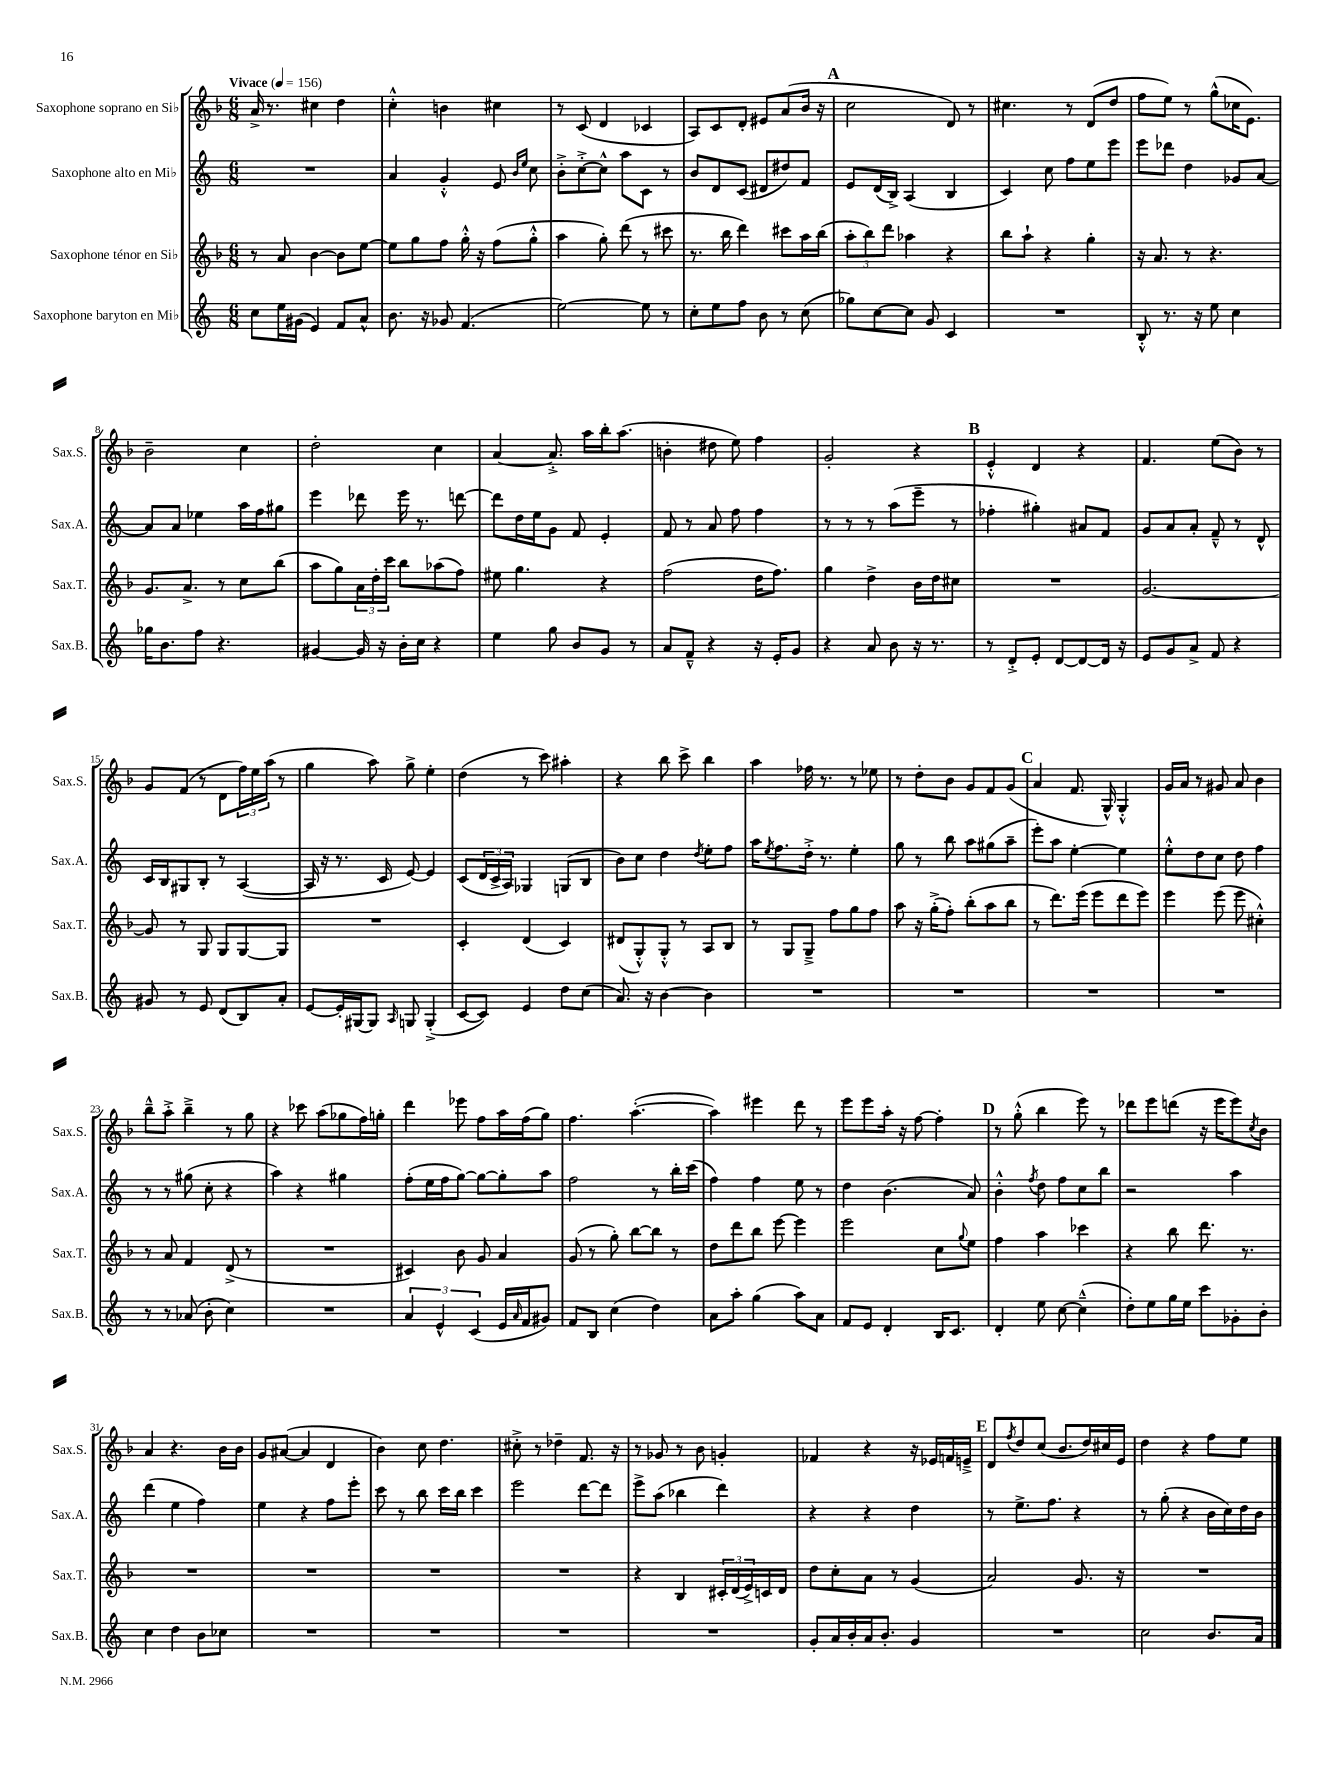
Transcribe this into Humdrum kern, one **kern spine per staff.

**kern	**kern	**kern	**kern
*staff4	*staff3	*staff2	*staff1
*clefG2	*clefG2	*clefG2	*clefG2
*k[]	*k[b-]	*k[]	*k[b-]
*M6/8	*M6/8	*M6/8	*M6/8
*MM156	*MM156	*MM156	*MM156
8cc	8r	2.r	16a^
.	.	.	8.r
16ee	8a	.	.
(16g#	.	.	.
4e)	[4b-	.	4cc#
8f	8b-]	.	4dd
8a^^	[8ee	.	.
=	=	=	=
8.b	8ee]	4a	4cc'^^
.	8gg	.	.
16r	.	.	.
8g-	8ff	4g'^^	4b
(4.f	16gg'^^	.	.
.	16r	.	.
.	(8ff	8e	4cc#
.	.	16qqb	.
.	.	16qqee	.
.	8gg'^^	8cc	.
=	=	=	=
[2ee)	4aa	8b'^	8r
.	.	[8cc'^	(8c
.	8gg')	8cc^^]	4d
.	(8ddd	8aa	.
8ee]	8r	8c	4c-
8r	8ccc#	8r	.
=	=	=	=
8cc'	8.r	8b	8A)
8ee	.	8d	8c
.	16bb-	.	.
8ff	4ddd)	(8c	8d'
8b	.	8d#	8e#
8r	8ccc#	8dd#)	(8a
(8cc	16aa	8f	16b-
.	(16bb-	.	16r
=	=	=	=
8gg-)	12aa'	8e	2cc
.	12bb-)	.	.
[8cc	.	(16d	.
.	12ddd	.	.
.	.	16B^)	.
8cc]	4aa-	(4A	.
8g	.	.	.
4c	4r	4B	8d)
.	.	.	8r
=	=	=	=
2.r	8bb-	4c)	4.cc#
.	8aa`	.	.
.	4r	8cc	.
.	.	8ff	8r
.	4gg'	8ee	(8d
.	.	8eee	8dd
=	=	=	=
8B'^^	16r	8eee	8ff
.	8.a	.	.
8.r	.	8ddd-	8ee)
.	8r	4dd	8r
16r	.	.	.
8ee	4.r	.	(8gg^^
4cc	.	8g-	16cc-
.	.	.	8.e)
.	.	[8a	.
=	=	=	=
16gg-	8.g	8a]	2b-~
8.b	.	.	.
.	.	8a	.
.	8.a^	.	.
8ff	.	4ee-	.
4.r	8r	.	.
.	8cc	16aa	4cc
.	.	16ff	.
.	(8bb-	8gg#	.
=	=	=	=
[4g#	8aa	4eee	2dd'
.	8gg)	.	.
16g#]	24a	8ddd-	.
.	24dd'	.	.
16r	.	.	.
.	24ccc	.	.
16b'	8bb-	16eee	.
16cc	.	8.r	.
4r	(8aa-	.	4cc
.	8ff)	[8ddd	.
=	=	=	=
4ee	8ee#	8ddd]	[4a
.	4.gg	16dd	.
.	.	16ee	.
8gg	.	8g	8.a'^]
8b	.	8f	.
.	.	.	16aa
8g	4r	4e'	16bb-'
.	.	.	(8.aa
8r	.	.	.
=	=	=	=
8a	(2ff	8f	4b'
8f~^^	.	8r	.
4r	.	8a	8dd#
.	.	8ff	8ee)
16r	16dd	4ff	4ff
16e'	8.ff)	.	.
8g	.	.	.
=	=	=	=
4r	4gg	8r	2g'
.	.	8r	.
8a	4dd^	8r	.
8b	.	(8aa	.
16r	16b-	8eee~	4r
8.r	16dd	.	.
.	8cc#	8r	.
=	=	=	=
8r	2.r	4ff-'	4e'^^
8d'^	.	.	.
8e'	.	4gg#')	4d
[8d	.	.	.
8d_	.	8a#	4r
16d]	.	8f	.
16r	.	.	.
=	=	=	=
8e	[2.g	8g	4.f
8g	.	8a	.
8a^	.	8a'	.
8f	.	8f~^^	(8ee
4r	.	8r	8b-)
.	.	8d^^	8r
=	=	=	=
8g#	8g]	16c	8g
.	.	16B	.
8r	8r	8G#	(8f
8e	8G	8B'	8r
(8d	8G	8r	8d
8B)	[8G	([4A	24ff)
.	.	.	24ee
.	.	.	(24aa
8a'	8G]	.	8r
=	=	=	=
[8e	2.r	16A]	4gg
.	.	16r	.
16e']	.	8.r	.
[16G#	.	.	.
8G#]	.	.	8aa)
.	.	16c	.
16qqA	.	.	.
8G	.	[8e)	8gg^
(4G'^	.	4e]	4ee'
=	=	=	=
[8c	4c'	(8c	(4dd
8c])	.	24d	.
.	.	24c^	.
.	.	24A)	.
4e	(4d	4G-	8r
.	.	.	8ccc)
8dd	4c)	(8G	4aa#'
(8cc	.	8B	.
=	=	=	=
8.a)	(8d#	8b)	4r
.	8G'^^)	8cc	.
16r	.	.	.
[4b	8G'^^	4dd	8bb-
.	8r	.	8ccc^
.	.	8qdd	.
4b]	8A	8ee'	4bb-
.	8B-	8ff	.
=	=	=	=
2.r	8r	16aa	4aa
.	.	8qee	.
.	.	8.ff	.
.	8G	.	.
.	8G~^	16dd'^	16ff-
.	.	8.r	8.r
.	8ff	.	.
.	8gg	4ee'	8r
.	8ff	.	8ee-
=	=	=	=
2.r	8aa	8gg	8r
.	16r	8r	8dd'
.	(16gg'^	.	.
.	8ff')	8bb	8b-
.	(8bb-'	8aa	8g
.	8aa	(8gg#	8f
.	8bb-	8aa~	(8g
=	=	=	=
2.r	8r	8eee')	4a
.	8.ddd)	8aa	.
.	.	[4ee'	8.f
.	(16eee	.	.
.	8eee	.	.
.	.	.	16G^^)
.	8ddd	4ee]	4G'^^
.	8eee)	.	.
=	=	=	=
2.r	4eee	8ee'^^	16g
.	.	.	16a
.	.	8dd	8r
.	(8eee	8cc	8g#
.	8eee	8dd	8a
.	4cc#'^^)	4ff	4b-
=	=	=	=
8r	8r	8r	8bb-~^^
8r	8a	8r	8aa'^
(8a-	4f	(8gg#	4bb-~^
8b'	.	8cc'	.
4cc)	(8d^	4r	8r
.	8r	.	8gg
=	=	=	=
2.r	2.r	4aa)	4r
.	.	4r	8ccc-
.	.	.	(8aa
.	.	4gg#	8gg-
.	.	.	16ff)
.	.	.	16gg'
=	=	=	=
6a	4c#)	(8ff'	4ddd
.	.	16ee	.
6e^^	.	.	.
.	.	16ff	.
.	8b-	[8gg)	8eee-
(6c	.	.	.
.	8g	8gg_	8ff
16e	4a	8gg']	16aa
16qqa	.	.	.
16f	.	.	(16ff
8g#)	.	8aa	8gg)
=	=	=	=
8f	(8g	2ff	4.ff
8B	8r	.	.
(4cc	8gg')	.	.
.	[8bb-	.	([4.aa'
4dd)	8bb-]	8r	.
.	8r	16bb'	.
.	.	(16ccc	.
=	=	=	=
8a	8dd	4ff)	4aa])
8aa'	8ddd	.	.
(4gg	8bb-	4ff	4eee#
.	[8eee	.	.
8aa)	4eee]	8ee	8ddd
8a	.	8r	8r
=	=	=	=
8f	2eee	4dd	8eee
8e	.	.	8eee
4d'	.	(4.b	16aa'
.	.	.	16r
.	.	.	[8ff
16B	8cc	.	4ff']
8.c	.	.	.
.	8qqgg	.	.
.	8ee	8a)	.
=	=	=	=
4d'	4ff	4b'^^	8r
.	.	.	(8gg'^^
.	.	8qff	.
8ee	4aa	8dd	4bb-
[8cc	.	8ff	.
(4cc~^^]	4ccc-	8cc	8eee)
.	.	8bb	8r
=	=	=	=
8dd')	4r	2r	8ddd-
8ee	.	.	8eee
16gg	8bb-	.	(8ddd
16ee	.	.	.
8ccc	8.ddd	.	16r
.	.	.	16eee
8g-'	.	4aa	8eee)
.	8.r	.	.
.	.	.	8qcc
8b'	.	.	8b-
=	=	=	=
4cc	2.r	(4ddd	4a
4dd	.	4ee	4.r
8b	.	4ff)	.
8cc-	.	.	16b-
.	.	.	16b-
=	=	=	=
2.r	2.r	4ee	8g
.	.	.	([8a#
.	.	4r	4a#]
.	.	8ff	4d
.	.	8eee'	.
=	=	=	=
2.r	2.r	8ccc	4b-)
.	.	8r	.
.	.	8bb	8cc
.	.	16ccc	4.dd
.	.	16bb	.
.	.	4ccc	.
=	=	=	=
2.r	2.r	2eee	8cc#'^
.	.	.	8r
.	.	.	4dd-~
.	.	[8ddd	8.f
.	.	8ddd]	.
.	.	.	16r
=	=	=	=
2.r	4r	8eee^	8r
.	.	(8aa	8g-
.	4B-	4bb-	8r
.	.	.	8b-
.	24c#'	4ddd)	4g'
.	(24d	.	.
.	24e^)	.	.
.	16c	.	.
.	16d	.	.
=	=	=	=
8g'	8dd	4r	4f-
16a	8cc'	.	.
16b'	.	.	.
16a	8a	4r	4r
8.b'	.	.	.
.	8r	.	.
4g	(4g	4dd	16r
.	.	.	16e-
.	.	.	16f
.	.	.	16e~^
=	=	=	=
2.r	2a)	8r	8d
.	.	.	8qff
.	.	8.ee^	8dd
.	.	.	(8cc
.	.	8.ff	.
.	.	.	8.b-
.	8.g	4r	.
.	.	.	16dd)
.	.	.	16cc#
.	16r	.	16e
=	=	=	=
2cc	2.r	8r	4dd
.	.	(8gg'	.
.	.	4r	4r
8.b	.	16b	8ff
.	.	16cc)	.
.	.	16dd	8ee
16a	.	16b	.
==	==	==	==
*-	*-	*-	*-
